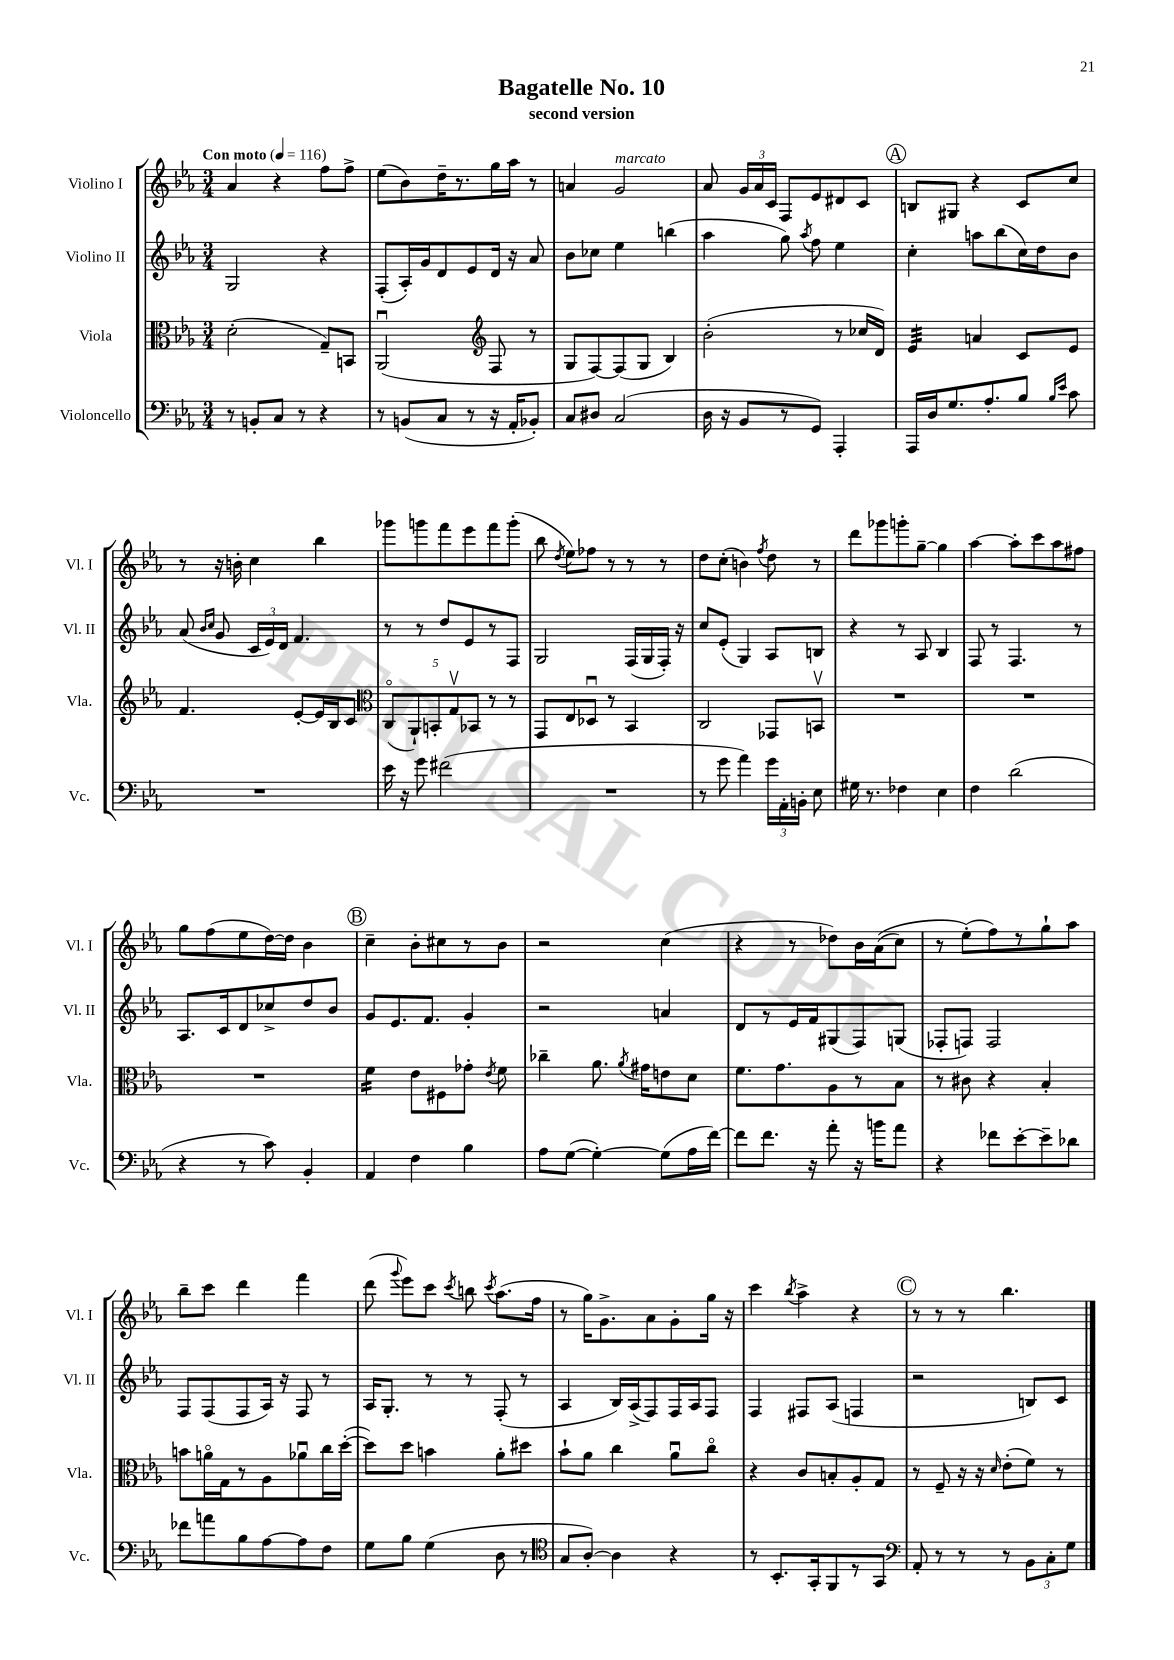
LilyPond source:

\header { title = "Bagatelle No. 10" subtitle = "second version" }
<<
\new StaffGroup <<
\new Staff = "s0" \with { instrumentName = "Violino I" shortInstrumentName = "Vl. I" } {
    \clef treble \key ees \major \numericTimeSignature \time 3/4 \tempo "Con moto" 4 = 116
    \autoBeamOff aes'4 r4 f''8[ f''8]-> |
    ees''8[( bes'8) d''16-- r8. g''16 aes''16] r8 |
    a'4 g'2^\markup { \italic "marcato" } |
    aes'8 \tuplet 3/2 { g'16[ aes'16 c'16] } f8[ ees'8 dis'8 c'8] |
    \mark \markup { \circle "A" } b8[ gis8] r4 c'8[ c''8] |
    r8 r16 b'16-. c''4 bes''4 |
    ges'''8[ g'''8 f'''8 ees'''8 f'''8 g'''8]-.( |
    bes''8 \acciaccatura { d''8 } ees''8[) fes''8] r8 r8 r8 |
    d''8[ c''8]-.( b'4) \acciaccatura { f''8 } d''8 r8 |
    d'''8[ ges'''8 g'''8-. g''8]~-- g''4 |
    aes''4~ aes''8[-. c'''8 aes''8 fis''8] |
    g''8[ f''8( ees''8 d''16~) d''16] bes'4 |
    \mark \markup { \circle "B" } c''4-- bes'8[-. cis''8 r8 bes'8] |
    r2 c''4( |
    r4 r8 des''8[) bes'16 aes'16(\( c''8]) |
    r8 ees''8[-.(\) f''8) r8 g''8-! aes''8] |
    bes''8[-- c'''8] d'''4 f'''4 |
    d'''8( \appoggiatura { g'''8 } ees'''8[) c'''8] \acciaccatura { c'''8 } b''8 \acciaccatura { c'''8 } aes''8.[( f''16] |
    r8 g''16[) g'8.-> aes'8 g'8-. g''16] r16 |
    c'''4 \acciaccatura { bes''8 } aes''4-> r4 |
    \mark \markup { \circle "C" } r8 r8 r8 bes''4. \bar "|." |
}
\new Staff = "s1" \with { instrumentName = "Violino II" shortInstrumentName = "Vl. II" } {
    \clef treble \key ees \major \numericTimeSignature \time 3/4
    \autoBeamOff g2 r4 |
    f8[-.( aes16-.) g'16 d'8 ees'8 d'16] r16 aes'8 |
    bes'8[ ces''8] ees''4 b''4( |
    aes''4 g''8) \acciaccatura { aes''8 } f''8 ees''4 |
    \mark \markup { \circle "A" } c''4-. a''8[ bes''8( c''16) d''16 bes'8] |
    aes'8( \grace { bes'16[ c''16] } g'8 \tuplet 3/2 { c'16[ ees'16) d'16] } f'4. |
    r8 r8 d''8[ ees'8 r8 f8] |
    g2 f16[( g16 f16]-.) r16 |
    c''8[ ees'8]-.( g4) aes8[ b8] |
    r4 r8 aes8 bes4 |
    f8 r8 f4. r8 |
    aes8.[ c'16 d'8 ces''8-> d''8 bes'8] |
    \mark \markup { \circle "B" } g'8[ ees'8. f'8.] g'4-. |
    r2 a'4 |
    d'8[ r8 ees'16 f'16 gis8( f8) g8]( |
    fes8[-. f8]) f2 |
    f8[ f8( f8 aes16]) r16 f8 r8 |
    aes16[ g8.]-. r8 r8 f8-.( r8 |
    aes4 bes16[) aes16->( f8) f16 aes16 f8] |
    f4 fis8[ aes8]( f4 |
    \mark \markup { \circle "C" } r2 b8[) c'8] \bar "|." |
}
\new Staff = "s2" \with { instrumentName = "Viola" shortInstrumentName = "Vla." } {
    \clef alto \key ees \major \numericTimeSignature \time 3/4
    \autoBeamOff d'2-.( g8[--) b,8] |
    aes,2\downbow( \clef treble f8 r8 |
    g8[ f8~) f8( g8] bes4) |
    bes'2-.( r8 ces''16[ d'16]) |
    \mark \markup { \circle "A" } ees'4:32 a'4 c'8[ ees'8] |
    f'4. ees'8[~-. ees'16 bes16 c'8] |
    \clef alto \tuplet 5/4 { c8[\flageolet( aes,8-!) b,8-. g8\upbow bes,8] } r8 r8 |
    g,8[ ees8 des8]\downbow r8 bes,4 |
    c2 ges,8[ b,8]\upbow |
    R2. |
    R2. |
    R2. |
    \mark \markup { \circle "B" } f'4:16 ees'8[ fis8 ges'8]-. \acciaccatura { ees'8 } f'8 |
    ces''4-- aes'8. \acciaccatura { aes'8 } gis'16[ e'8 d'8] |
    f'8.[ g'8. aes8 r8 bes8] |
    r8 cis'8 r4 bes4-. |
    b'8[ a'16\flageolet g16 r8 aes8 aes'8\downbow c''16 d''16]~-.( |
    d''8[) d''8] b'4 aes'8[-. dis''8] |
    bes'8[-! aes'8] c''4 aes'8[\downbow c''8]\flageolet |
    r4 c'8[ b8-. aes8-. g8] |
    \mark \markup { \circle "C" } r8 f8-- r16 r16 \grace { d'16 } ees'8[-.( f'8]) r8 \bar "|." |
}
\new Staff = "s3" \with { instrumentName = "Violoncello" shortInstrumentName = "Vc." } {
    \clef bass \key ees \major \numericTimeSignature \time 3/4
    \autoBeamOff r8 b,8[-. c8] r8 r4 |
    r8 b,8[( c8] r8 r16 aes,16[-. bes,8]-.) |
    c8[ dis8] c2( |
    d16 r16 bes,8[ r8 g,8]) aes,,4-. |
    \mark \markup { \circle "A" } aes,,16[ d16 g8. aes8.-. bes8] \grace { bes16[ ees'16] } c'8 |
    R2. |
    ees'16 r16 g'8 fis'2( |
    R2. |
    r8 g'8 aes'4) \tuplet 3/2 { g'16[ aes,16-. b,16]-. } ees8 |
    gis16 r8. fes4 ees4 |
    f4 d'2( |
    r4 r8 c'8) bes,4-. |
    \mark \markup { \circle "B" } aes,4 f4 bes4 |
    aes8[ g8]~( g4~-.) g8[( aes16 f'16]~) |
    f'8[ f'8.] r16 aes'8-. r16 b'16[ aes'8] |
    r4 fes'8[ ees'8~-. ees'8-- des'8] |
    fes'8[ a'8 bes8 aes8~ aes8 f8] |
    g8[ bes8] g4( d8 r8 |
    \clef tenor g8[ aes8]~-.) aes4 r4 |
    r8 bes,8.[-. g,16-. f,8 r8 g,8] |
    \mark \markup { \circle "C" } \clef bass aes,8-. r8 r8 r8 \tuplet 3/2 { bes,8[ c8-. g8] } \bar "|." |
}
>>
>>
\layout { \context { \Score \remove "Bar_number_engraver" } }
